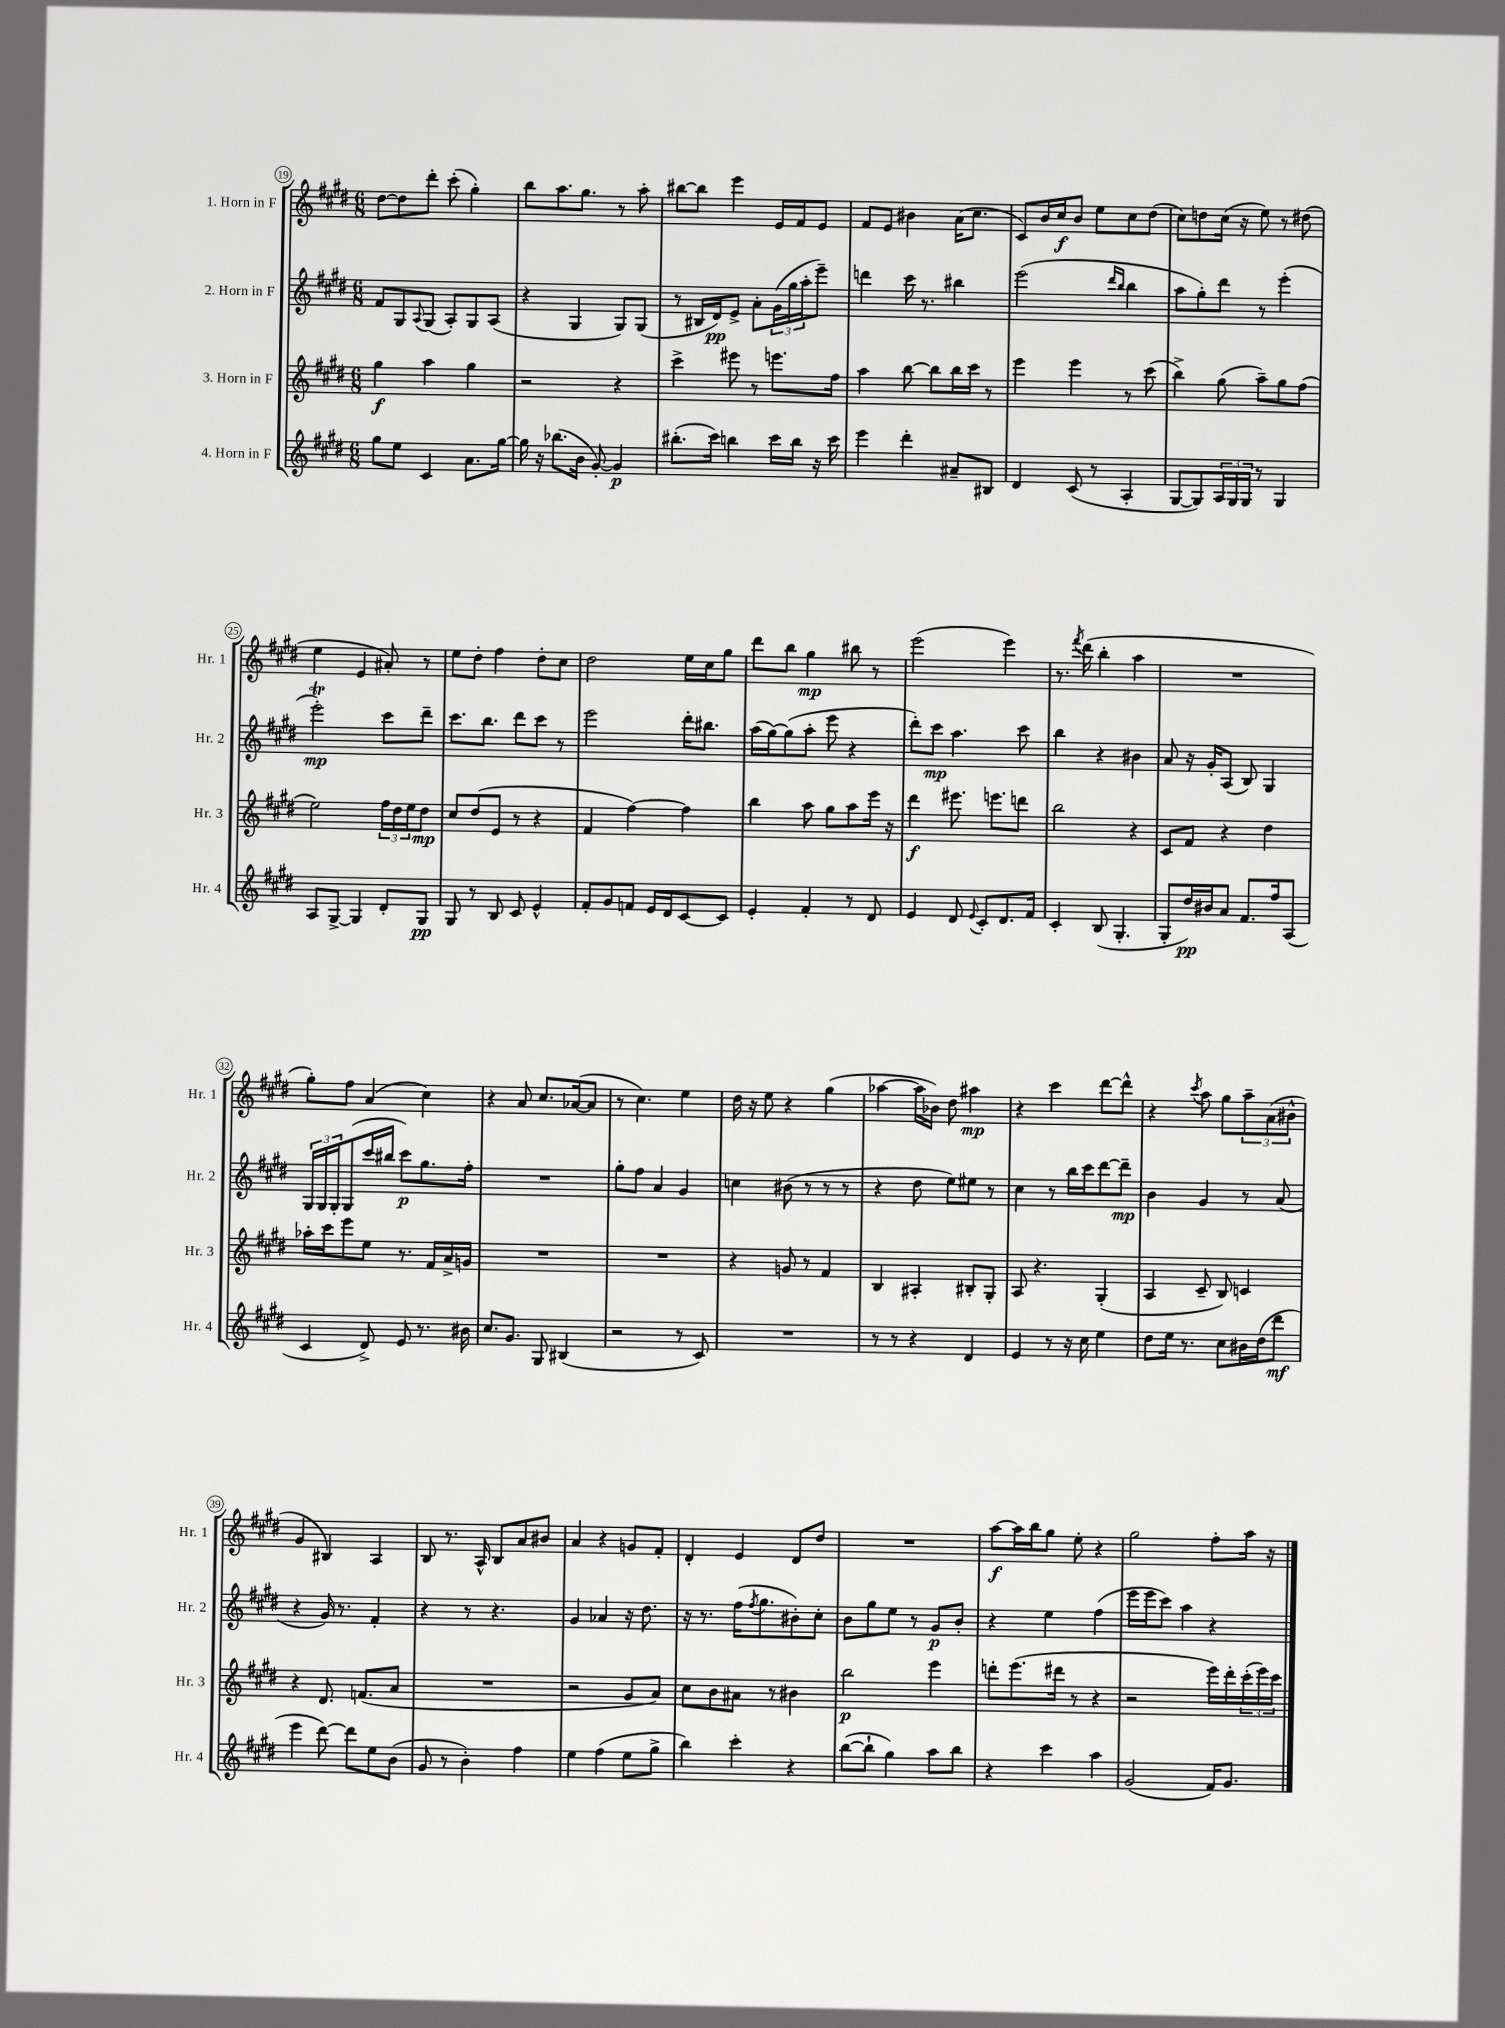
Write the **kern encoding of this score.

**kern	**kern	**kern	**kern
*staff4	*staff3	*staff2	*staff1
*clefG2	*clefG2	*clefG2	*clefG2
*k[f#c#g#d#]	*k[f#c#g#d#]	*k[f#c#g#d#]	*k[f#c#g#d#]
*M6/8	*M6/8	*M6/8	*M6/8
8gg#\L	4gg#\	8f#/L	[8dd#\L
8ee\J	.	8G#/	8dd#\]
.	.	8qqA/	.
4c#/	4aa\	(8G#/J	8ddd#'\J
.	.	8A'/L)	(8ccc#'\
8.a\L	4gg#\	8G#/	4gg#'\)
.	.	(8A/J	.
[16gg#\Jk	.	.	.
=	=	=	=
16gg#\]	2r	4r	8bb\L
16r	.	.	.
(8.bb-\L	.	.	8.aa\
.	.	4G#/	.
16b\Jk	.	.	8.gg#\J
[8g#'/)	.	.	.
4g#/]	4r	8G#/L)	8r
.	.	(8G#/J	8aa'\
=	=	=	=
(8.bb#'\L	4ccc#^\	8r	[8bb#\L
.	.	16B#/LL	8bb#\]J
16ccc#\Jk)	.	16d#/J)	.
4bb\	8eee#\	8e^/J	4eee\
.	8r	8a'\L	.
16ccc#\LL	8.eee\L	(24g#\L	16e/LL
.	.	24gg#\	.
16bb\JJ	.	.	16f#/J
.	.	24aa'\J	.
16r	.	8eee~\J)	8e/J
16ccc#\	16ff#\Jk	.	.
=	=	=	=
4eee\	4aa\	4ddd\	8f#/L
.	.	.	8e/J
4ddd#'\	[8bb\	16ccc#\	4b#\
.	.	8.r	.
.	8bb\]L	.	.
8a#~/L	16bb\L	4bb#\	(16a\LK
.	16ccc#\JJ	.	8.cc#\J
8B#/J	8r	.	.
=	=	=	=
4d#/	4eee\	(2eee\	8c#/L)
.	.	.	16b/L
.	.	.	16cc#/J
(8c#/	4eee\	.	8b/J
8r	.	.	8ee\L
.	.	16qqddd#/LL	.
.	.	16qqbb/JJ	.
4A'/	8r	4bb\	8cc#\
.	(8ccc#\	.	(8dd#\J
=	=	=	=
[8G#/L	4bb^\)	8aa\L	8cc#\L)
8G#/])	.	8gg#'\)	8dd\
24A/L	(8gg#\	8ddd#\J	(16cc#\Jk
24G#/	.	.	.
.	.	.	16r
24G#/JJ	.	.	.
8r	8aa~\L)	8r	8ee\)
4G#/	8gg#\	(4eee'\	8r
.	(8ff#\J	.	(8dd#\
=	=	=	=
8A/L	2ee\)	2eee'\)	4ee\
[8G#^/J	.	.	.
4G#/]	.	.	4e/
8d#'/L	24ff#\LL	8ccc#\L	8a#'/)
.	24dd#\	.	.
.	24ee\J	.	.
8G#/J	8dd#\J	8ddd#~\J	8r
=	=	=	=
8G#/	8cc#/L	8.ccc#\L	8ee\L
8r	(8dd#/	.	8dd#'\J
.	.	8.bb\J	.
8B/	8e/J	.	4ff#\
8c#/	8r	8ddd#\L	.
4e^^/	4r	8ccc#\J	8dd#'\L
.	.	8r	8cc#\J
=	=	=	=
8f#'/L	4f#/	2eee\	2dd#\
8g#/	.	.	.
8f/J	[4ff#\)	.	.
16e/LL	.	.	.
16d#/J	.	.	.
[8c#/	4ff#\]	16ddd#'\LK	16ee\LL
.	.	8.bb#\J	16cc#\J
8c#/]J	.	.	8gg#\J
=	=	=	=
4e'/	4bb\	(16aa\LL	8ddd#\L
.	.	[16gg#\J)	.
.	.	(8gg#\]	8bb\J
4f#'/	8aa\	8aa'\J	4gg#\
.	8gg#\L	8eee\	.
8r	8aa\	4r	8bb#\
8d#/	16eee\Jk	.	8r
.	16r	.	.
=	=	=	=
4e/	4ddd#\	8ddd#'\L)	(2eee\
.	.	8ccc#\J	.
8d#/	8.eee#\	4.aa\	.
8qqe/	.	.	.
8c#'/L	.	.	.
.	8.eee\L	.	.
8.d#/	.	.	4eee\)
.	8ddd\J	8ccc#\	.
16f#/Jk	.	.	.
=	=	=	=
4c#'/	2bb\	4bb\	8.r
.	.	.	8qfff#/
.	.	.	(16ddd#\
(8B/	.	4r	4bb'\
4.G#'/	.	.	.
.	4r	4b#\	4aa\
=	=	=	=
8G#'/L	8c#/L	8a/	2.r
16dd#/L)	8f#/J	16r	.
16b#/J	.	16g#'/LK	.
8a/J	4r	(8A/J	.
8.f#/L	.	8B/)	.
.	4dd#\	4G#/	.
16ff#/k	.	.	.
(8A/J	.	.	.
=	=	=	=
4c#/	16aa-'\LL	24G#/LL	8gg#'\L)
.	.	24G#/	.
.	16ccc#\J	.	.
.	.	24G#'/J	.
.	8eee\	(8G#/	8ff#\J
8d#^/)	8ee\J	16ccc#/L	(4a/
.	.	16bb#/JJ	.
8e/	8.r	8ccc#\L)	.
8.r	.	8.gg#\	4cc#\)
.	16f#/LL	.	.
.	16a^/	.	.
16b#\	16g/JJ	16ff#'\Jk	.
=	=	=	=
8.cc#/L	2.r	2.r	4r
8.g#/J	.	.	.
.	.	.	8a/
8G#/	.	.	8.cc#/L
(4B#/	.	.	.
.	.	.	([16a-/k
.	.	.	8a-/]J
=	=	=	=
2r	2.r	8gg#'\L	8r
.	.	8ff#\J	4.cc#\)
.	.	4a/	.
8r	.	4g#/	4ee\
8c#/)	.	.	.
=	=	=	=
2.r	4r	4cc\	16dd#\
.	.	.	16r
.	.	.	8ee\
.	8g/	(8b#\	4r
.	8r	8r	.
.	4f#/	8r	(4gg#\
.	.	8r	.
=	=	=	=
8r	4B/	4r	[4aa-\
8r	.	.	.
4r	4A#'/	8dd#\	16aa-\]LL
.	.	.	16b-\JJ)
.	.	8ee\L)	8dd#\
4d#/	8B#'/L	8ee#\J	4aa#\
.	8G#'/J	8r	.
=	=	=	=
4e/	8A/	4cc#\	4r
.	4.r	.	.
8r	.	8r	4ccc#\
16r	.	16bb\LL	.
16cc#\	.	16ccc#\J	.
4ee\	(4G#'/	[8ddd#\	[8ddd#\L
.	.	8ddd#~\]J	8ddd#^^\]J
=	=	=	=
8dd#\L	4A/	4b\	4r
16ee\Jk	.	.	.
8.r	.	.	.
.	.	.	8qccc#/
.	8c#~/	4g#/	8aa\
8cc#\L	8B/)	.	8gg#\L
16b#\L	4c/	8r	12aa~\
(16dd#\J	.	.	.
.	.	.	(12a\
8ddd#\J	.	(8a/	.
.	.	.	12b#^^\J
=	=	=	=
4eee\	4r	4r	4g#/
[8ddd#\)	8.d#/	16g#/)	4B#/)
.	.	8.r	.
8ddd#\]L	.	.	.
.	(8.f/L	.	.
8ee\	.	4f#'/	4A/
(8b\J	8a/J	.	.
=	=	=	=
8g#/	2.r	4r	8B/
8r	.	.	8.r
4b'\)	.	8r	.
.	.	.	16A^^/
.	.	4.r	8B/L
4ff#\	.	.	8a/
.	.	.	8b#/J
=	=	=	=
4ee\	2r	4g#/	4a/
(4ff#\	.	4a-/	4r
8ee\L	8g#/L	16r	8g/L
.	.	8.dd#\	.
8gg#^\J	8a/J)	.	8f#'/J
=	=	=	=
4bb\)	8cc#\L	16r	4d#'/
.	.	8.r	.
.	8b\	.	.
4ccc#'\	8a#\J	(16ff#\LK	4e/
.	.	8qff#/	.
.	.	8.gg#\	.
.	8r	.	.
4r	4b#\	8b#'\)	8d#/L
.	.	8cc#'\J	8dd#/J
=	=	=	=
([8bb\L	2bb\	8b\L	2.r
8bb`\]J	.	8gg#\	.
4gg#\)	.	8ee\J	.
.	.	8r	.
8aa\L	4eee\	8g#/L	.
8bb\J	.	8b'/J	.
=	=	=	=
4r	8ddd'\L	4r	[8aa\L
.	(8.eee\	.	16aa\]L
.	.	.	16bb\J
4ccc#\	.	4ee\	8gg#\J
.	16ddd#\Jk	.	.
.	8r	.	8ee'\
4aa\	4r	(4ff#\	4r
=	=	=	=
(2g#/	2r	16eee\LL	2gg#\
.	.	16eee\J	.
.	.	8ccc#\J)	.
.	.	4aa\	.
16f#/LK)	16eee\LL)	4r	8ff#'\L
8.g#/J	16ddd#'\	.	.
.	(24ccc#'\	.	16aa\Jk
.	24eee\)	.	.
.	.	.	16r
.	24ccc#\JJ	.	.
==	==	==	==
*-	*-	*-	*-
